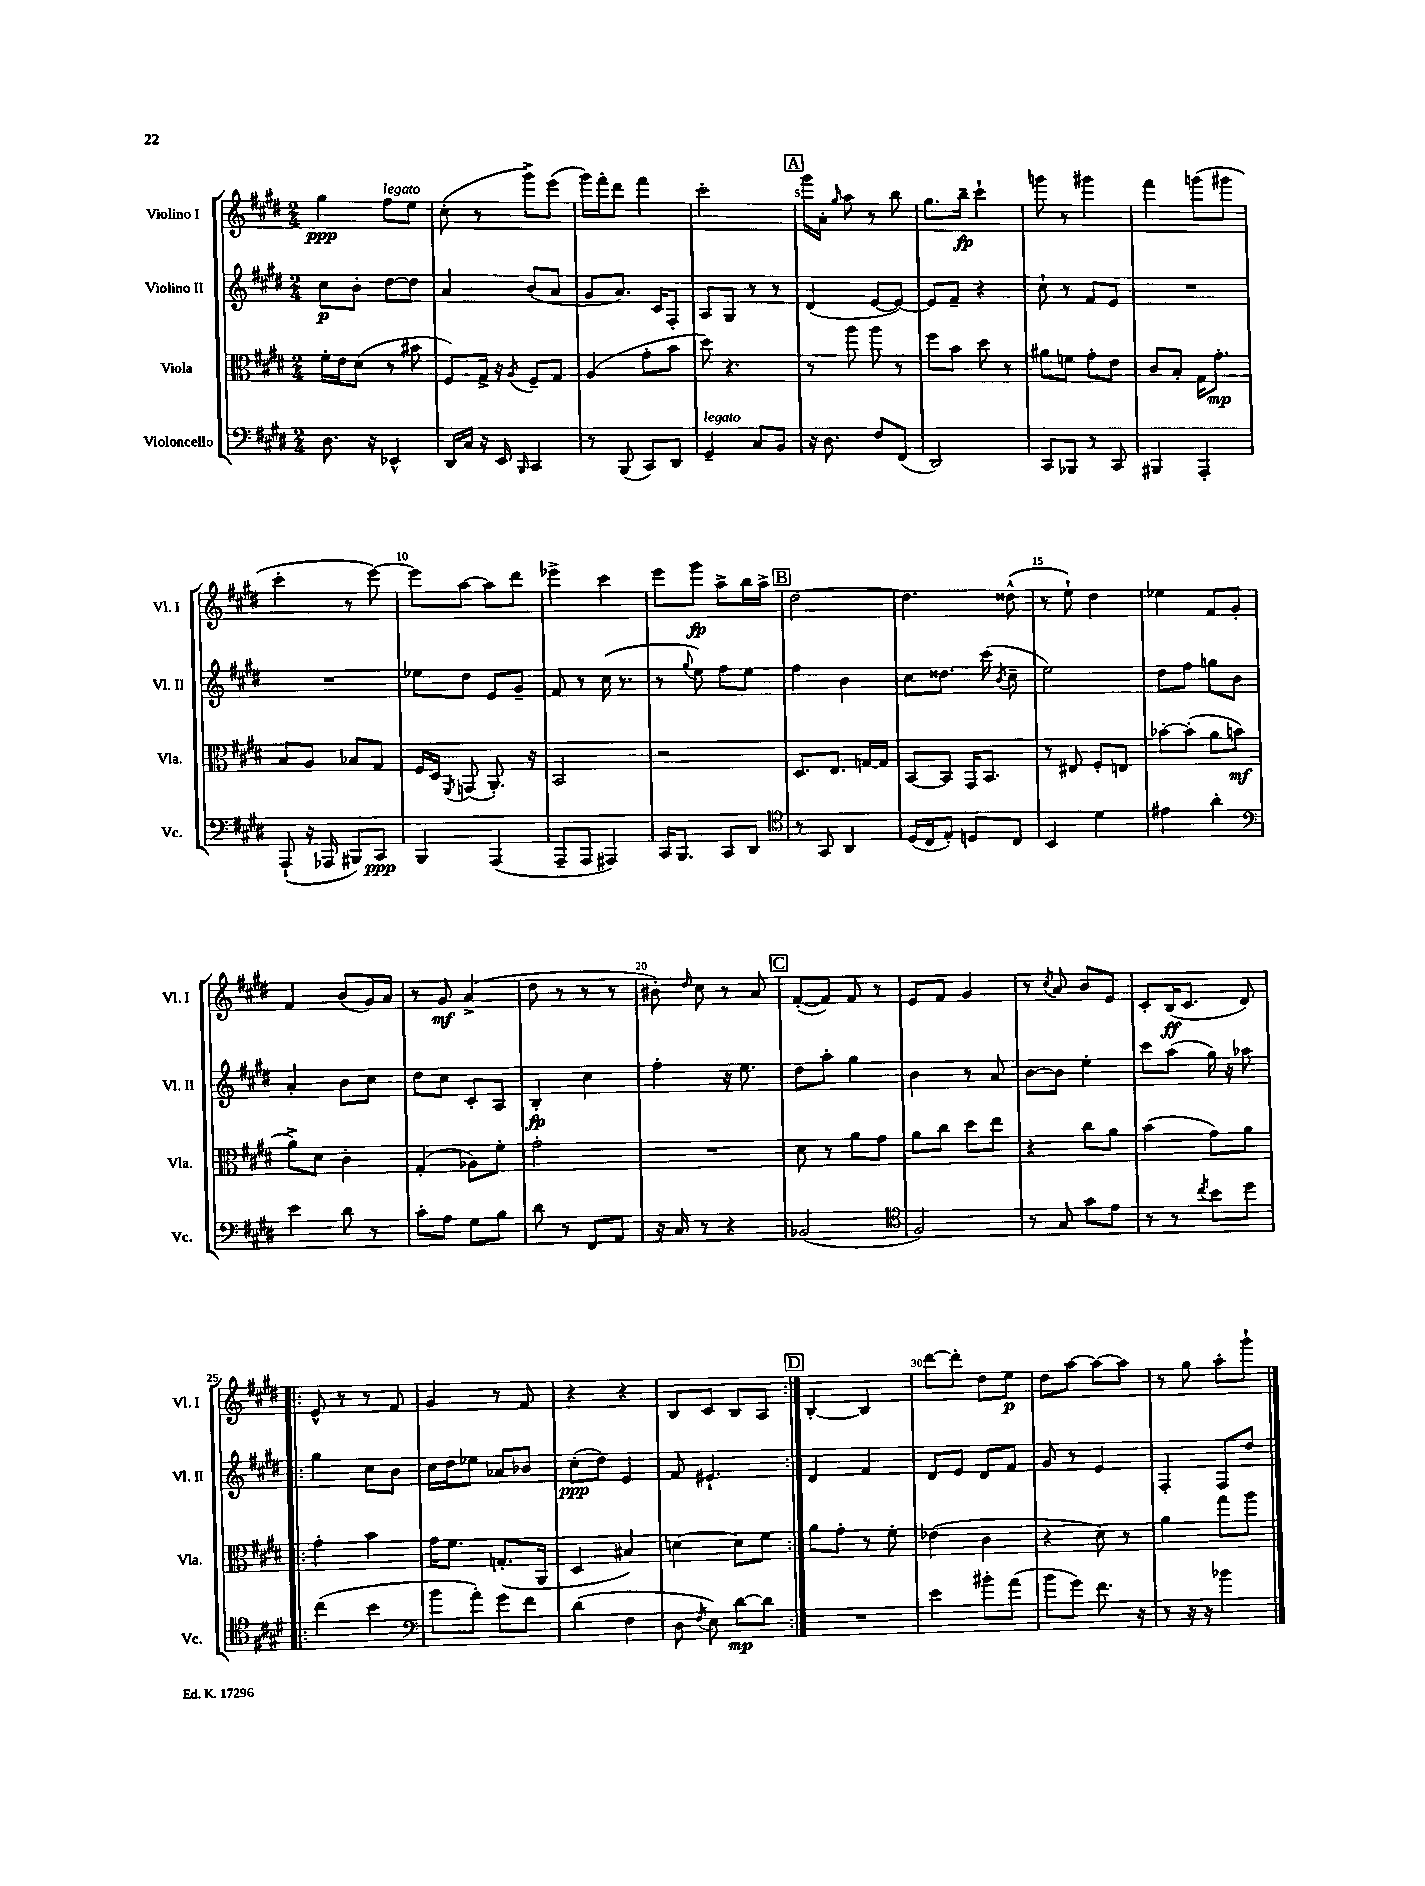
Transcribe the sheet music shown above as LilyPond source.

<<
\new StaffGroup <<
\new Staff = "s0" \with { instrumentName = "Violino I" shortInstrumentName = "Vl. I" } {
    \clef treble \key e \major \numericTimeSignature \time 2/4
    \autoBeamOff gis''4\ppp fis''8[^\markup { \italic "legato" } e''8] |
    cis''8-.( r8 gis'''8[->) e'''8]( |
    gis'''16[) fis'''16-. dis'''8] fis'''4 |
    cis'''2-. |
    \mark \markup { \box "A" } gis'''16[ a'16]-. \grace { gis''16 } a''8 r8 b''8 |
    gis''8.[ b''16]--\fp cis'''4-! |
    g'''8 r8 gis'''4 |
    fis'''4 g'''8[( gis'''8] |
    cis'''4-. r8 e'''8~) |
    e'''8[ a''8]~ a''8[ dis'''8] |
    ees'''4-> cis'''4 |
    e'''8[ gis'''8]\fp a''8[-> b''16 a''16]-> |
    \mark \markup { \box "B" } dis''2~ |
    dis''4. disis''8-^( |
    r8 e''8-!) dis''4 |
    ees''4 fis'8[ gis'8]-. |
    fis'4 b'8[( gis'16) a'16] |
    r8 gis'8\mf a'4->( |
    dis''8 r8 r8 r8 |
    bis'8-.) \grace { dis''16 } cis''8 r8 a'8 |
    \mark \markup { \box "C" } fis'8[~-.( fis'8]) fis'8 r8 |
    e'8[ fis'8] gis'4 |
    r8 \acciaccatura { cis''8 } a'8 b'8[ e'8] |
    cis'8[-. b16\ff( cis'8.] dis'8) |
    \repeat volta 2 { e'8-^ r8 r8 fis'8 |
    gis'4 r8 fis'8 |
    r4 r4 |
    b8[ cis'8] b8[ a8] | }
    \mark \markup { \box "D" } b4~-. b4 |
    dis'''8[~ dis'''8]-. dis''8[ e''8]\p |
    dis''8[ a''8]~ a''8[~ a''8] |
    r8 gis''8 a''8[-. gis'''8]-! \bar "|." |
}
\new Staff = "s1" \with { instrumentName = "Violino II" shortInstrumentName = "Vl. II" } {
    \clef treble \key e \major \numericTimeSignature \time 2/4
    \autoBeamOff cis''8[\p b'8]-. dis''8[~ dis''8] |
    a'4 b'8[( a'8] |
    gis'8[ a'8.]) cis'16[ fis8]-. |
    a8[ gis8] r8 r8 |
    \mark \markup { \box "A" } dis'4( e'8[~ e'8]~) |
    e'8[ fis'8]-- r4 |
    cis''8-! r8 fis'8[ e'8] |
    R2 |
    R2 |
    ees''8[ dis''8] e'8[ gis'8]-- |
    fis'8 r8 cis''16( r8. |
    r8 \appoggiatura { gis''8 } e''8) fis''8[ e''8] |
    \mark \markup { \box "B" } fis''4 b'4 |
    cis''8[ disis''8.] cis'''16( \acciaccatura { b'8 } cis''8-- |
    e''2) |
    dis''8[ fis''8] g''8[ b'8] |
    a'4-. b'8[ cis''8] |
    dis''8[ cis''8] cis'8[-. a8] |
    b4-.\fp cis''4 |
    fis''4-. r16 e''8. |
    \mark \markup { \box "C" } dis''8[ a''8]-. gis''4 |
    b'4 r8 a'8 |
    b'8[~ b'8] e''4-. |
    cis'''8[ a''8]( gis''16) r16 aes''8 |
    \repeat volta 2 { gis''4 cis''8[ b'8] |
    cis''16[ dis''16 ees''8] aes'8[ bes'8] |
    cis''8[-.\ppp( dis''8]) e'4 |
    fis'8 eis'4.-! | }
    \mark \markup { \box "D" } dis'4 fis'4 |
    dis'8[ e'8] dis'8[ fis'8] |
    gis'8 r8 e'4 |
    fis4-. fis8[ dis''8] \bar "|." |
}
\new Staff = "s2" \with { instrumentName = "Viola" shortInstrumentName = "Vla." } {
    \clef alto \key e \major \numericTimeSignature \time 2/4
    \autoBeamOff fis'16[-. e'16 dis'8]( r8 bis'8 |
    fis8[) gis16]-> r16 \acciaccatura { a8 } fis8[-- gis8] |
    a4( gis'8[-. b'8] |
    dis''8) r4. |
    \mark \markup { \box "A" } r8 a''8 a''8 r8 |
    fis''8[ b'8] dis''8 r8 |
    ais'8[ f'8] gis'8[-. e'8] |
    cis'8[ b8]-. gis16[ gis'8.]-.\mp |
    b8[ a8] bes8[ gis8] |
    fis16[ dis16] \acciaccatura { fis,8 } g,8( a,8.-.) r16 |
    b,2 |
    r2 |
    \mark \markup { \box "B" } dis8.[ e8.] g16[~ g16] |
    b,8[~ b,8] gis,16[ b,8.] |
    r8 eis8 fis8[-. e8] |
    bes'8[~-. bes'8]-.( a'8[ b'8]\mf |
    a'8[->) dis'8] cis'4-. |
    gis4-.( aes8[) fis'8]-. |
    gis'2-. |
    R2 |
    \mark \markup { \box "C" } dis'8 r8 a'8[ gis'8] |
    a'8[ cis''8] dis''8[ e''8] |
    r4 cis''8[ a'8] |
    b'4( gis'8[) a'8] |
    \repeat volta 2 { gis'4-. b'4 |
    gis'16[ fis'8.] g8.[-.( a,16] |
    dis4 bis4) |
    d'4~ d'8[ fis'8] | }
    \mark \markup { \box "D" } a'8[ gis'8]-. r8 fis'8-. |
    ees'4( cis'4 |
    r4 dis'8) r8 |
    a'4 gis''8[ a''8] \bar "|." |
}
\new Staff = "s3" \with { instrumentName = "Violoncello" shortInstrumentName = "Vc." } {
    \clef bass \key e \major \numericTimeSignature \time 2/4
    \autoBeamOff dis8. r16 ees,4-^ |
    dis,16[ cis16] r16 e,16 \grace { b,,16 } cis,4 |
    r8 b,,8( cis,8[) dis,8] |
    gis,4--^\markup { \italic "legato" } cis8[ b,8] |
    \mark \markup { \box "A" } r16 dis8. fis8[ fis,8]( |
    dis,2) |
    cis,8[ bes,,8] r8 cis,8 |
    bis,,4 a,,4-. |
    a,,8-!( r16 aes,,16 bis,,8[) cis,8]\ppp |
    b,,4 a,,4( |
    a,,8[-- a,,8] ais,,4) |
    cis,16[ b,,8.] cis,8[ dis,8] |
    \mark \markup { \box "B" } \clef tenor r8 gis,8 a,4 |
    dis16[( cis16 e8]-.) d8[ cis8] |
    b,4 dis'4 |
    eis'4 a'4-. |
    \clef bass e'4 dis'8 r8 |
    cis'8[-. a8] gis8[ b8] |
    dis'8 r8 fis,8[ a,8] |
    r16 cis16 r8 r4 |
    \mark \markup { \box "C" } bes,2( |
    \clef tenor fis2) |
    r8 gis8 gis'8[ e'8] |
    r8 r8 \acciaccatura { cis''8 } b'8[ dis''8] |
    \repeat volta 2 { cis''4( b'4 |
    \clef bass b'8[ a'8]-.) gis'8[ fis'8] |
    dis'4( fis4 |
    dis8 \acciaccatura { fis8 } e8) dis'8[~\mp dis'8] | }
    \mark \markup { \box "D" } R2 |
    e'4 bis'8[-. a'8]( |
    b'8[ gis'8]) fis'8. r16 |
    r8 r16 r16 bes'4 \bar "|." |
}
>>
>>
\layout { \context { \Score \override BarNumber.break-visibility = ##(#f #t #t) barNumberVisibility = #(every-nth-bar-number-visible 5) } }
